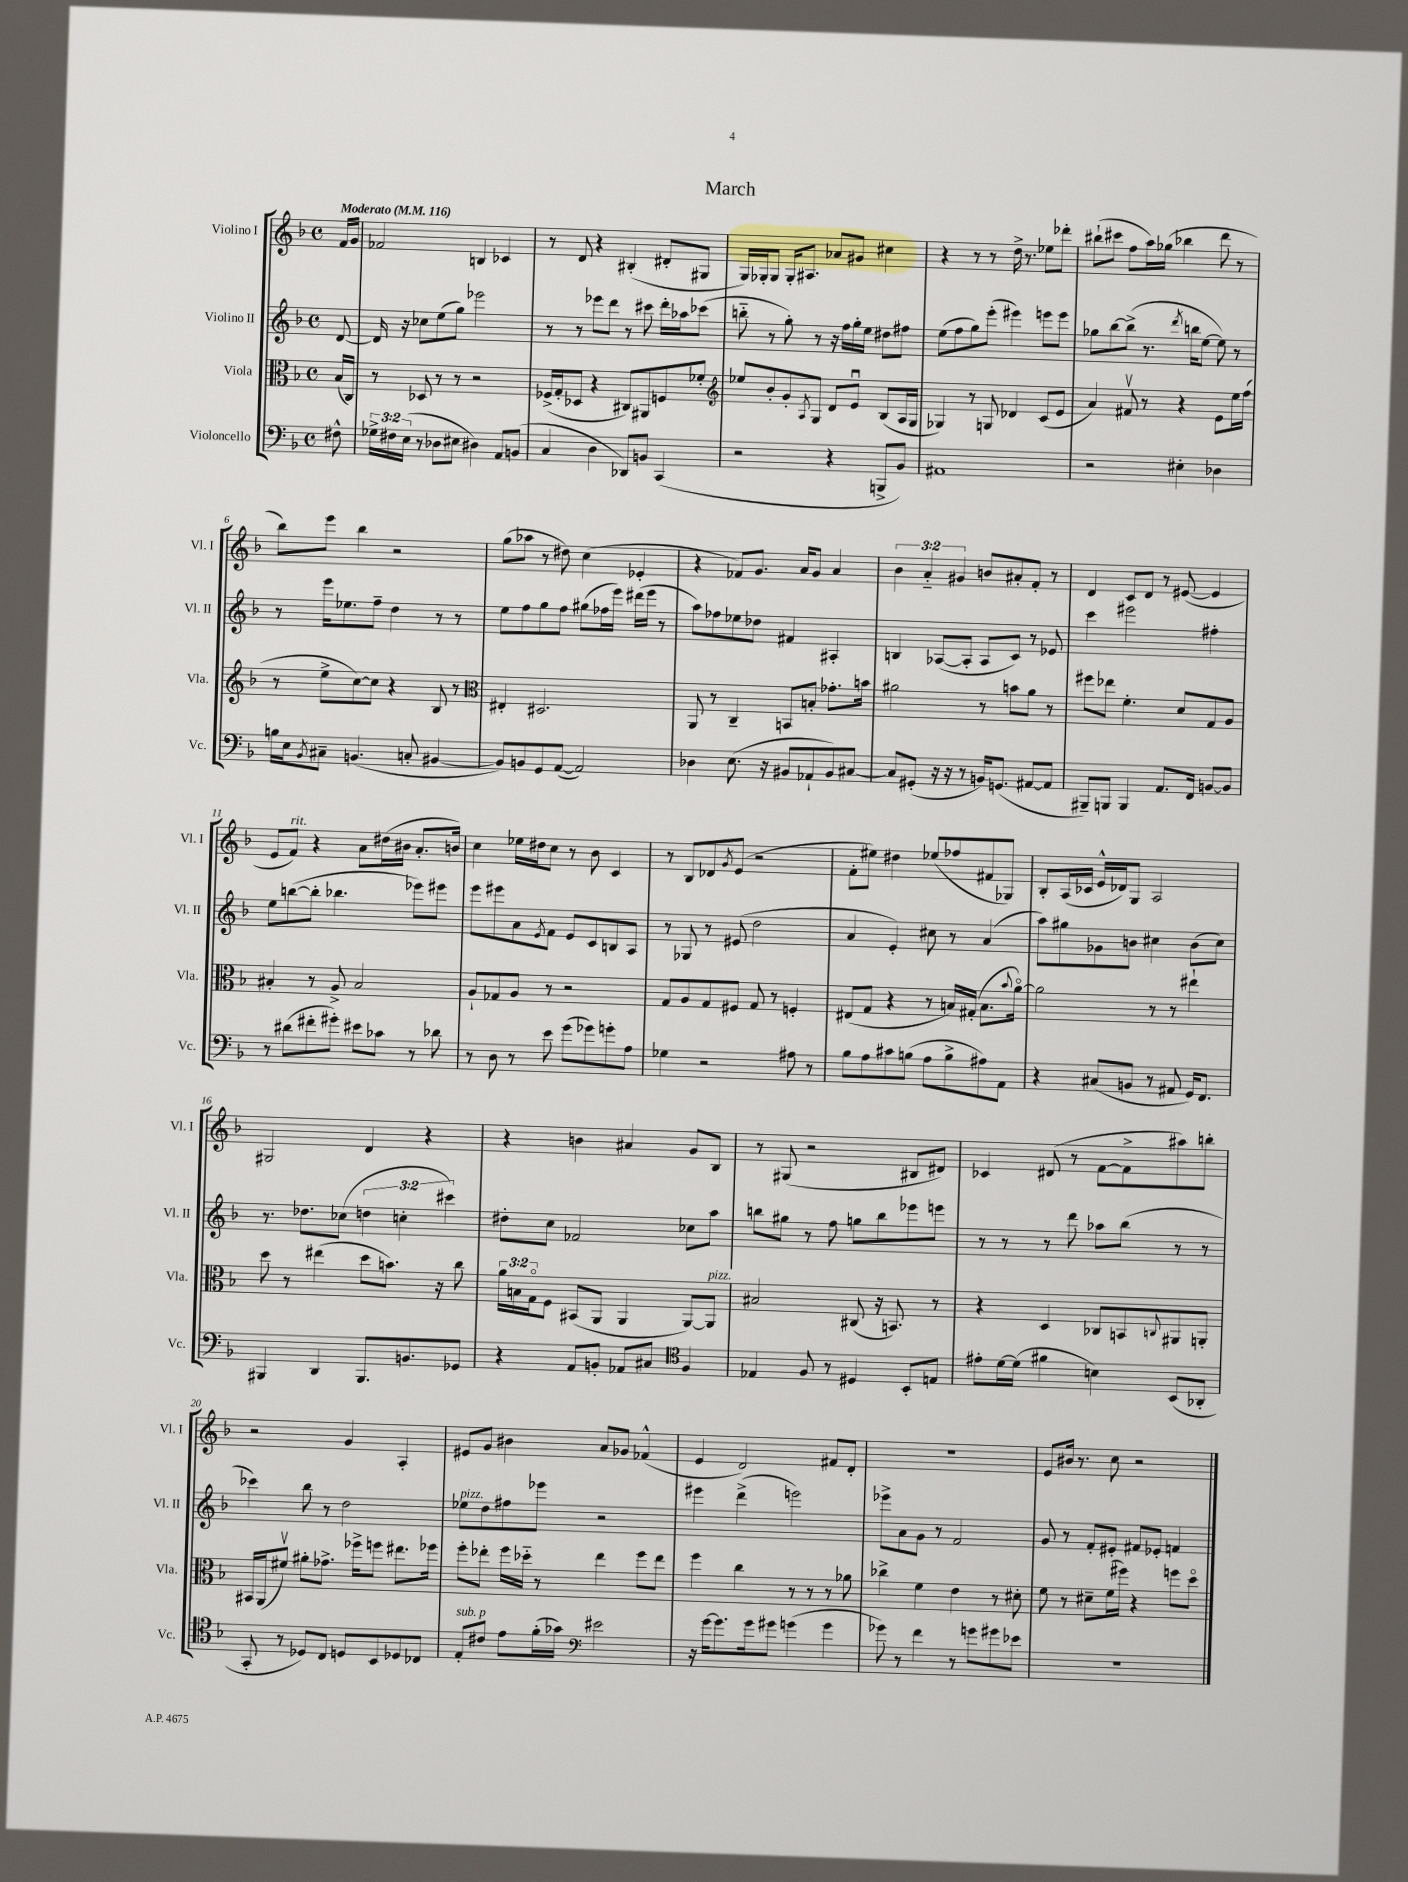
\header { title = "March" }
<<
\new StaffGroup <<
\new Staff = "s0" \with { instrumentName = "Violino I" shortInstrumentName = "Vl. I" } {
    \clef treble \key f \major \defaultTimeSignature \time 4/4 \override Staff.TupletNumber.text = #tuplet-number::calc-fraction-text \partial 8 \tempo "Moderato" 4 = 116
    f'16 g'16 |
    fes'2 b4 ces'4 |
    r8 d'8 r4 bis4-.( dis'8-. gis8 |
    g16) ges16-. ges8 ges16-. ais8. aes'8 gis'8 cis''4 |
    r4 r8 r8 d''16-> r8. ees''8 des'''8-. |
    bis''8-!( cis'''8 f''8 a''16) ges''16( bes''4 d'''8 r8 |
    bes''8) e'''8 bes''4 r2 |
    g''8( aes''8 r8 dis''8) c''4( ees'4-. |
    r4 fes'8) g'8. a'16 g'8 a'4 |
    \tuplet 3/2 { bes'4 a'4-_ gis'4 } b'8 ais'8-. f'8-. r8 |
    d'4 c'8 d'8 r8 eis'8~( eis'4 |
    e'8 f'8^\markup { \italic "rit." }) r4 a'8 dis''16( bis'16 a'8.-. b'16) |
    c''4 ees''16 dis''16 c''8 r8 bes'8 c'4 |
    r8 bes8 des'8 \acciaccatura { g'8 } e'8( r2 |
    f'8-. eis''8) dis''4 ees''8( fes''8 fis'8 ges8) |
    bes8-. a16( ces'16 e'16-^ des'16) g8 a2 |
    gis2 d'4 r4 |
    r4 b'4 ais'4 g'8 bes8 |
    r8 gis8( r2 bis8 dis'8) |
    ces'4 dis'8( r8 f'8~ f'8-> ais''8) b''8-. |
    r2 g'4 a4-. |
    eis'8 g'8 bis'4 a'8 ges'8 fes'4-^( |
    e'4 d'2) fis'8 d'8-. |
    R1 |
    e'8 bis'16 r8. c''8 r2 \bar "|." |
}
\new Staff = "s1" \with { instrumentName = "Violino II" shortInstrumentName = "Vl. II" } {
    \clef treble \key f \major \defaultTimeSignature \time 4/4 \override Staff.TupletNumber.text = #tuplet-number::calc-fraction-text \partial 8
    d'8~ |
    d'16 r16 ces''8 e''8( g''8) ees'''2 |
    r8 r8 ees'''8 d'''8 r8 cis'''8 d'''16-. aes''16 ces'''8( |
    b''8-_ r8 g''8-.) r8 r16 f''16 g''16-. e''16 dis''8 fis''8 |
    e''8( f''8 g''8) e'''8-.( eis'''4) e'''8 e'''8 |
    ges''8 bes''8~ bes''8->( r8. \acciaccatura { d'''8 } b''16 e''8~ e''8) r8 |
    r8 e'''16 ees''8. f''8-- d''4 r8 r8 |
    e''8 f''8 g''8 f''8 gis''8( fes''16 e'''16) dis'''16( e'''16 r8 |
    a''8) fes''8 ees''8 des''8 fis'4 ais4-. |
    b4 aes8~( aes8-. aes8 c'8) r8 ees'8 |
    c'''4 eis'''2 fis''4-. |
    e''8 b''8~( b''8-. bes''4. ees'''8) eis'''8 |
    e'''8 eis'''8 a'8 \acciaccatura { e'8 } f'8 e'8 c'8 b8 a8 |
    r8 ges8 r8 eis'8( d''2 |
    a'4 e'4-.) cis''8 r8 a'4( |
    a''8) gis''8 ges'8 b'8 cis''4 b'8( cis''8) |
    r8. des''8. ces''8( \tuplet 3/2 { d''4 c''4-. cis'''4) } |
    dis''8-. c''8 fes'2 ces''8 a''8 |
    b''8 gis''8 r8 f''8 g''8 b''8 ees'''8 e'''8 |
    r8 r8 r8 d'''8 aes''8 bes''8( r8 r8 |
    ces'''4) bes''8 r8 d''2 |
    ees''8^\markup { \italic "pizz." } d''8 fis''8 ees'''8 r2 |
    eis'''4 d'''4->( e'''2) |
    ees'''8-> a'8 g'8 r8 f'2 |
    g'8 r8 f'8-. eis'8-. fis'8 ees'8-. f'4 \bar "|." |
}
\new Staff = "s2" \with { instrumentName = "Viola" shortInstrumentName = "Vla." } {
    \clef alto \key f \major \defaultTimeSignature \time 4/4 \override Staff.TupletNumber.text = #tuplet-number::calc-fraction-text \partial 8
    bes16( c16) |
    r8 des8 r8 r8 r2 |
    fes16->( g16-. des8 r4 cis8) ais,8 f8 fes'8-. |
    \clef treble ees''8 bes'8-. g'8-. \acciaccatura { a8 } g8 d'8 e'8\downbow bes8( a16 g16 |
    ges4) r8 g8 des'4 c'8( e'8 |
    a'4) fis'8\upbow r8 r4 e'8 e''16 f''16( |
    r8 e''8-> c''8~) c''8 r4 bes8 r8 |
    \clef alto eis4-. dis2. |
    a,8 r8 c4-- b,8 b8-. ges'8.-. b'16 |
    ais'2 r8 b'8 ais'8 r8 |
    fis''8 ees''8 f'4.-. d'8 g8 a8 |
    bis4-. r8 a8-> bis2 |
    a8-! ges8 a8 r8 r2 |
    g8 a8 g8 fis8 g8 r8 f4-. |
    eis8( g8 r4 r8 b16) gis16-.( b8. \appoggiatura { bes'8 } a'16~\flageolet) |
    a'2 r8 r8 eis''4-! |
    d''8 r8 eis''4( d''8 b'8.) r16 c''8 |
    \tuplet 3/2 { a'16 b16 g16\flageolet } f8 bis,8( a,8 a,4 a,8~) a,8^\markup { \italic "pizz." } |
    bis2 cis8( r16 b,8.) r8 |
    r4 d4 ces8 b,8 \appoggiatura { c8 } ais,8 a,8-. |
    bis,16 a,16( fis'8\upbow) ais'8-. ges'8.-> fes''16-> f''8 eis''8. fes''16 |
    f''8-. ees''8-. f''16 des''16-_ r8 ees''4 f''8 ees''8 |
    f''4 c''4 r8 r8 r8 aes'8 |
    ces''4-> f'4 e'4 r8 dis'8-. |
    f'8 r8 dis'8-- f'16( fis''16) r4 f''8 d''8\flageolet \bar "|." |
}
\new Staff = "s3" \with { instrumentName = "Violoncello" shortInstrumentName = "Vc." } {
    \clef bass \key f \major \defaultTimeSignature \time 4/4 \override Staff.TupletNumber.text = #tuplet-number::calc-fraction-text \partial 8
    fis8-^ |
    \tuplet 3/2 { ges16-> fis16 e16( } r8 des8 eis8 dis4) a,8 b,8( |
    c4 d4 des,8) b,8 c,4( |
    r2 r4 b,,8-> bes,8) |
    ais,1 |
    r2 eis4-. des4 |
    b16 e16 \acciaccatura { bes,8 } cis8-- b,4.( c8-. bis,4~ |
    bis,8) b,8 g,8 a,8~( a,2) |
    des4 e8.( r16 bis,8 aes,8-! bis,8) cis8~ |
    cis8 gis,8-.( r16 r16 r8 b,16) g,8.( ais,8~ ais,8 |
    bis,,8--) b,,8 b,,4 a,8. f,16 b,8~ b,8 |
    r8 dis'8( fis'8-. gis'8-.) eis'8 ces'8 r8 des'8 |
    r8 d8 r8 e'8 g'8( ges'8) g'8-. a8 |
    ges4 r2 ais8 r8 |
    bes8 a8 cis'8 b8( a8 b8-> ais8) a,8 |
    r4 cis8( b,8 r8 ais,8 g,16) f,8. |
    bis,,4 d,4 bis,,8. b,8. ges,8 |
    r4 a,8 b,8-. aes,8 cis8 \clef tenor f4 |
    ees4 f8 r8 dis4 bes,8-. e8 |
    eis'8-. d'16~ d'16( fis'4 b4) bes,8( aes,8-. |
    g,8-. r8 des8) c8 d8 bes,8 des8 ces8 |
    e8-.^\markup { \italic "sub. p" } cis'8 e'8 f'16-.( ges'16) \clef bass eis'2 |
    r16 g'16~ g'8. g'16 gis'8 g'4( g'4 |
    ges'8) r8 f'4 r8 g'8 gis'8 ees'8 |
    R1 \bar "|." |
}
>>
>>
